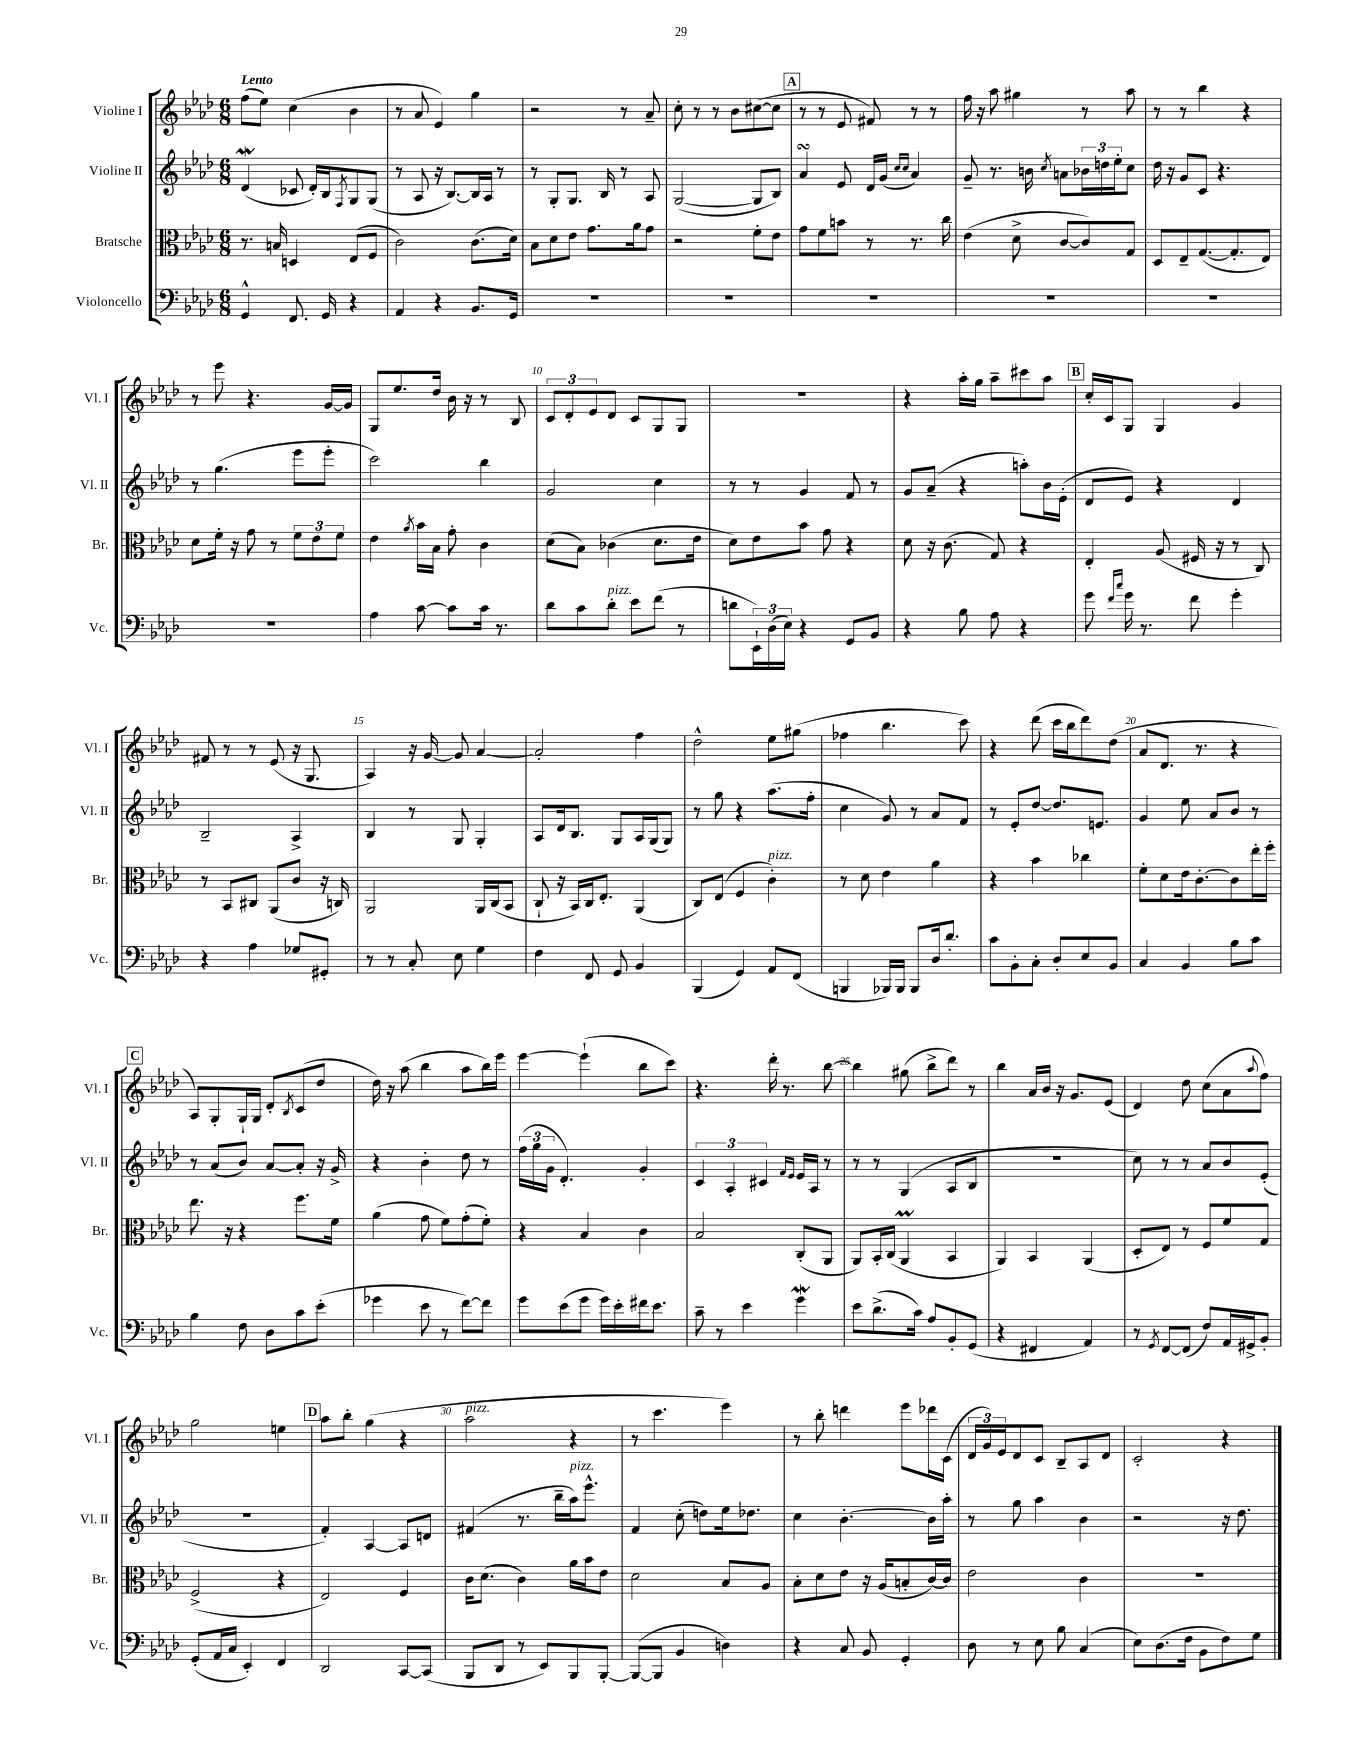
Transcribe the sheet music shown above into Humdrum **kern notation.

**kern	**kern	**kern	**kern
*staff4	*staff3	*staff2	*staff1
*clefF4	*clefC3	*clefG2	*clefG2
*k[b-e-a-d-]	*k[b-e-a-d-]	*k[b-e-a-d-]	*k[b-e-a-d-]
*M6/8	*M6/8	*M6/8	*M6/8
4GG^^/	8.r	(4d-/	(8ff\L
.	.	.	8ee-\J)
.	16B/	.	.
8.FF/	4D/	8c-/	(4cc\
.	.	16d-'/LL)	.
16GG/	.	16B-/J	.
.	.	8qF/	.
4r	(8E-/L	8G/	4b-\
.	8F/J	(8G/J	.
=	=	=	=
4AA-/	2c\)	8r	8r
.	.	8A-/	8a-/
4r	.	16r	4e-/)
.	.	[8.B-/L)	.
8.BB-/L	(8.c\L	16B-/]L	4gg\
.	.	16A-/JJ	.
.	.	8r	.
16GG/Jk	16d-\Jk)	.	.
=	=	=	=
2.r	8B-\L	8r	2r
.	8d-\	8G'/L	.
.	8e-\J	8.G/J	.
.	8.g\L	.	.
.	.	16B-/	.
.	.	8r	8r
.	16a-\k	.	.
.	8g\J	8A-/	8a-~/
=	=	=	=
2.r	2r	([2G/	8cc'\
.	.	.	8r
.	.	.	8r
.	.	.	8b-\L
.	8f'\L	8G/]L	([8cc#\
.	8e-\J	8B-/J)	8cc#\]J
=	=	=	=
2.r	8g\L	4a-/	8r
.	8f\	.	8r
.	8b\J	8e-/	8e-/
.	8r	16d-/LL	8f#/)
.	.	(16g/JJ	.
.	.	16qqcc/LL	.
.	.	16qqcc/JJ	.
.	8.r	4a-/)	8r
.	.	.	8r
.	16cc\	.	.
=	=	=	=
2.r	(4e-\	8g~/	16ff\
.	.	.	16r
.	.	8.r	8aa-\
.	8d-^\	.	4gg#\
.	.	16b\	.
.	.	8qcc/	.
.	[8c/L	8a\L	.
.	8c/])	24b-\L	8r
.	.	24dd\	.
.	.	24ee-'\J	.
.	8G/J	8cc\J	8aa-\
=	=	=	=
2.r	8D-/L	16dd-\	8r
.	.	16r	.
.	8E-~/	8g/L	8r
.	([8.G/	8c/J	4bb-\
.	.	4.r	.
.	8.G'/]	.	.
.	.	.	4r
.	8E-/J)	.	.
=	=	=	=
2.r	8d-\L	8r	8r
.	16f'\Jk	(4.gg\	8eee-\
.	16r	.	.
.	8g\	.	4.r
.	8r	.	.
.	12f\L	8eee-\L	.
.	12e-\	.	.
.	.	8eee-'\J	[16g/LL
.	12f\J	.	.
.	.	.	16g/]JJ
=	=	=	=
4A-\	4e-\	2ccc\)	8G/L
.	.	.	8.ee-/
.	8qa-/	.	.
[8c\	16b-\LL	.	.
.	16B-\JJ	.	16dd-/Jk
8c\]L	8g'\	.	16b-\
.	.	.	16r
16c\Jk	4c\	4bb-\	8r
8.r	.	.	.
.	.	.	8B-/
=	=	=	=
8d-\L	(8d-\L	2g/	12c/L
.	.	.	12d-'/
8c\	8B-\J)	.	.
.	.	.	12e-/
8d-'\J	(4c-\	.	8d-/J
8e-\L	.	.	8c/L
(8f\J	8.d-\L	4cc\	8G/
8r	.	.	8G/J
.	16e-\Jk	.	.
=	=	=	=
8d\L	8d-\L)	8r	2.r
24EE-`\L)	8e-\	8r	.
(24D-\	.	.	.
24E-\JJ)	.	.	.
4r	8b-\J	4g/	.
.	8g\	.	.
8GG/L	4r	8f/	.
8BB-/J	.	8r	.
=	=	=	=
4r	8d-\	8g/L	4r
.	16r	(8a-~/J	.
.	(8.c\	.	.
8B-\	.	4r	16aa-'\LL
.	.	.	16gg\JJ
8A-\	8G/)	.	8aa-~\L
4r	4r	8aa'\L)	8ccc#\
.	.	16b-\L	8aa-\J
.	.	(16e-'\JJ	.
=	=	=	=
8g\	4E-'/	8d-/L	16cc'/LL
.	.	.	16c/J
16qqf/LL	.	.	.
16qqcc/JJ	.	.	.
16g\	.	8e-/J)	8G/J
8.r	.	.	.
.	(8A-/	4r	4G/
8f\	16F#/	.	.
.	16r	.	.
4g'\	8r	4d-/	4g/
.	8C/)	.	.
=	=	=	=
4r	8r	2B-~/	8f#/
.	8BB-/L	.	8r
4A-\	8C#/J	.	8r
.	(8AA-/L	.	(8e-/
8G-/L	8c/J	4A-^/	16r
.	.	.	8.G/
8GG#'/J	16r	.	.
.	16C/)	.	.
=	=	=	=
8r	2AA-/	4B-/	4A-/)
8r	.	.	.
8C'/	.	8r	16r
.	.	.	[16g/
8E-\	.	8G/	8g/]
4G\	16AA-/LL	4G'/	[4a-/
.	(16C/J	.	.
.	8BB-/J	.	.
=	=	=	=
4F\	8C`/	8A-/L	2a-'/]
.	16r	16d-/k	.
.	16BB-/LL)	8.B-/J	.
8FF/	16C/J	.	.
.	8.E-'/J	.	.
8GG/	.	8G/L	.
4BB-/	(4AA-/	16A-/L	4ff\
.	.	(16G/J	.
.	.	8G/J)	.
=	=	=	=
(4BBB-/	8C/L)	8r	2dd-^^\
.	(8E-/J	8gg\	.
4GG/)	4F/	4r	.
8AA-/L	4c'\)	(8.aa-\L	8ee-\L
(8FF/J	.	.	(8gg#\J
.	.	16ff'\Jk	.
=	=	=	=
4BBB/	8r	4cc\	4ff-\
.	8d-\	.	.
16BBB-/LL)	4e-\	8g/)	4.bb-\
16BBB-/JJ	.	.	.
8BBB-/L	.	8r	.
16D-/k	4a-\	8a-/L	.
8.d-'/J	.	.	.
.	.	8f/J	8ccc\)
=	=	=	=
8c\L	4r	8r	4r
8BB-'\	.	8e-'/L	.
8C'\J	4b-\	[8dd-/J	(8ddd-\
8D-'/L	.	8.dd-/]L	16ccc\LL
.	.	.	16bb-\J
8E-/	4cc-\	.	8ddd-\)
.	.	8.e/J	.
8BB-/J	.	.	(8dd-\J
=	=	=	=
4C/	8f'\L	4g/	8a-/L
.	8d-\	.	8.d-/J
4BB-/	16e-\k	8ee-\	.
.	[8.c'\	.	8.r
.	.	8a-/L	.
8B-\L	8c\]	8b-/J	4r
8c\J	16ee-'\L	8r	.
.	16ff'\JJ	.	.
=	=	=	=
4B-\	8.ee-\	8r	8A-/L)
.	.	(8a-/L	8G'/
.	16r	.	.
8F\	4r	8b-/J)	16G`/L
.	.	.	16G/JJ
8D-\L	.	[8a-/L	8d-'/L
.	.	.	8qB-/
8c\	8.ff\L	8a-'/]J	(8c/
(8e-'\J	.	16r	8dd-/J
.	16f\Jk	16g^/	.
=	=	=	=
4g-\	(4a-\	4r	16dd-\)
.	.	.	16r
.	.	.	(8aa-\
8e-\	8g\	4b-'\	4bb-\
8r	8f\L)	.	.
[8f\L)	(8g'\	8dd-\	8aa-\L
8f\]J	8f'\J)	8r	16bb-\L)
.	.	.	16eee-\JJ
=	=	=	=
8g\L	4r	(24ff\LL	[4eee-\
.	.	24gg\	.
.	.	24g\JJ	.
(8e-\	.	4.d-'/)	.
8g\J	4B-/	.	(4eee-`\]
16g\LL)	.	.	.
16e-'\	.	.	.
16f#\J	4c\	4g'/	8bb-\L
8.e-\J	.	.	.
.	.	.	8ccc\J)
=	=	=	=
8c~\	2B-/	6c/	4.r
8r	.	.	.
.	.	6A-'/	.
4e-\	.	.	.
.	.	6c#/	.
.	.	.	16ddd-'\
.	.	.	8.r
.	.	16qqf/LL	.
.	.	16qqe-/JJ	.
4g\	(8C'/L	16e-/LL	.
.	.	16A-/JJ	.
.	8AA-/J	8r	[8bb-\
=	=	=	=
8e-\L	8AA-/L)	8r	4bb-\]
(8.d-^\	16BB-'/L	8r	.
.	(16C/JJ	.	.
.	4AA-/	(4G/	(8gg#\
16c\Jk)	.	.	.
8A-/L	.	.	8bb-^\L
8BB-'/	4BB-/	8A-/L	8ddd-\J)
(8GG/J	.	8B-/J	8r
=	=	=	=
4r	4AA-/)	2.r	4bb-\
4FF#/	4BB-/	.	16a-/LL
.	.	.	16b-/JJ
.	.	.	16r
.	.	.	8.g/L
4AA-/)	(4AA-/	.	.
.	.	.	(8e-/J
=	=	=	=
8r	8D-'/L	8cc\)	4d-/)
8qGG/	.	.	.
[8FF/L	8E-/J)	8r	.
(8FF/]J	8r	8r	8dd-\
8F/L)	8F/L	8a-/L	(8cc\L
16AA-/L	8f/	8b-/	8a-\
16GG#^/J	.	.	.
.	.	.	8qqaa-/
8BB-'/J	8G/J	(8e-'/J	8ff\J)
=	=	=	=
(8GG'/L	(2F^/	2.r	2gg\
16AA-/L	.	.	.
16C/JJ	.	.	.
4EE-'/)	.	.	.
4FF/	4r	.	4ee\
=	=	=	=
2DD-/	2E-/)	4f'/)	8aa-\L
.	.	.	8bb-'\J
.	.	[4A-/	(4gg\
[8CC/L	4F/	8A-/]L	4r
(8CC/]J	.	8d/J	.
=	=	=	=
8BBB-/L	16c\LK	(4f#/	2aa-\
.	(8.d-\J	.	.
8DD-/J	.	.	.
8r	4c\)	8.r	.
8EE-/L)	.	.	.
.	.	16bb-~\LL	.
8BBB-/	16a-\LL	16aa-\J)	4r
.	16b-\J	8.eee-^^\J	.
[8BBB-'/J	8e-\J	.	.
=	=	=	=
(8BBB-/_L	2d-\	4f/	8r
8BBB-/]J	.	.	4.ccc\
4BB-/	.	(8cc'\	.
.	.	8dd\L)	.
4D\)	8B-/L	16ee-\k	4eee-\)
.	.	8.dd-\J	.
.	8A-/J	.	.
=	=	=	=
4r	8B-'\L	4cc\	8r
.	8d-\	.	8bb-'\
8C/	8e-\J	[4.b-'\	4ddd\
8BB-/	16r	.	.
.	(16A-/LK	.	.
4GG'/	8B'/	.	8eee-\L
.	[16c/L)	16b-\]LL	16ddd-\L
.	16c/]JJ	16aa-'\JJ	(16c\JJ
=	=	=	=
8D-\	2e-\	8r	24d-/LL
.	.	.	24g/)
.	.	.	24e-/J
8r	.	8gg\	8d-/
8E-\	.	4aa-\	8c/J
8B-\	.	.	8B-~/L
(4C/	4c\	4b-\	8A-/
.	.	.	8d-/J
=	=	=	=
8E-\L)	2.r	2r	2c'/
(8.D-\	.	.	.
16F\Jk	.	.	.
8BB-\L	.	.	.
8F\)	.	16r	4r
.	.	8.dd-\	.
8G\J	.	.	.
==	==	==	==
*-	*-	*-	*-
